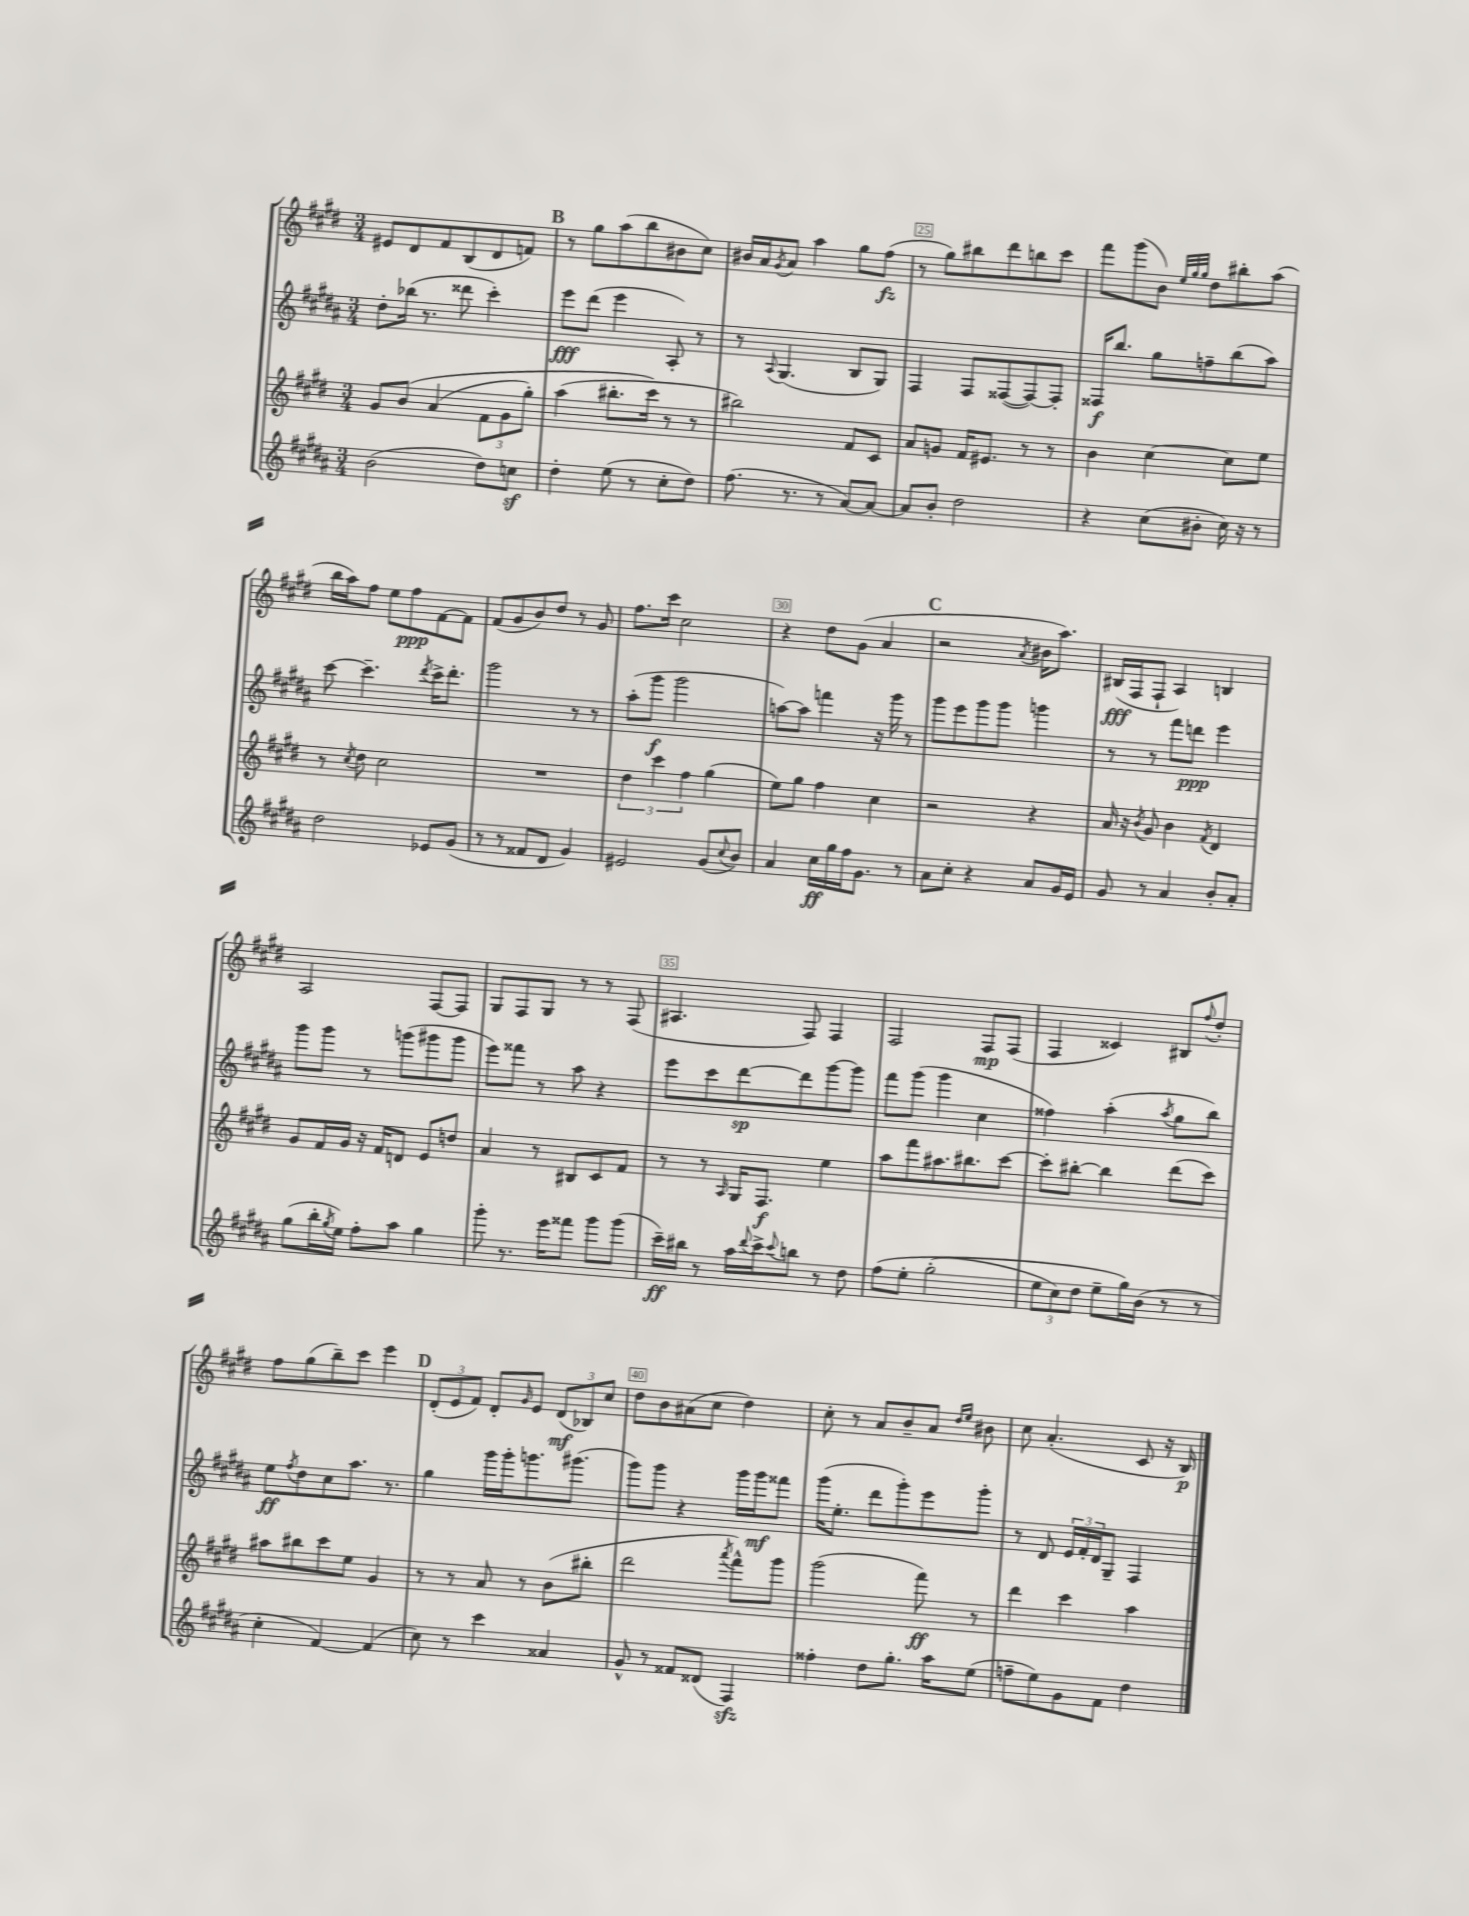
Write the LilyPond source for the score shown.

<<
\new StaffGroup <<
\new Staff = "s0" {
    \clef treble \key e \major \numericTimeSignature \time 3/4
    eis'8 dis'8 fis'8 b8( dis'8 f'8) |
    \mark \markup { \bold "B" } r8 gis''8 a''8( b''8 bis'8 cis''8) |
    bis'16 a'16 \acciaccatura { gis'8 } a'8 a''4 gis''8 fis''8\fz( |
    r8 gis''8) bis''8 dis'''8 b''8 cis'''8 |
    fis'''8 gis'''8( b'8) \grace { e''32 gis''32 gis''32 } dis''8 bis''8-. a''8( |
    b''16 a''16) fis''8 e''8 fis''8\ppp fis'8~ fis'8 |
    fis'8( gis'8 b'8) dis''8 r8 gis'8 |
    fis''8. cis'''16 cis''2 |
    r4 dis''8 gis'8( a'4 |
    \mark \markup { \bold "C" } r2 \acciaccatura { a'8 } bis'16 a''8.) |
    bis16\fff( fis16 fis8-! a4) b4 |
    a2 fis8~ fis8 |
    gis8 fis8 gis8 r8 r8 fis8( |
    ais4. fis8) fis4 |
    fis2 fis8\mp fis8( |
    fis4 cisis'4) bis8 \appoggiatura { fis''8 } dis''8-. |
    fis''8 gis''8( b''8--) cis'''8 e'''4 |
    \mark \markup { \bold "D" } \tuplet 3/2 { dis'8-.( e'8 fis'8) } dis'8-. \grace { gis'16 } e'8 \tuplet 3/2 { dis'8\mf( bes8) cis''8 } |
    dis''8 b'8 ais'8( cis''8 dis''4) |
    cis''8-. r8 a'8 b'8-- a'8 \grace { dis''16 e''16 } bis'8 |
    cis''8 a'4.-.( cis'8 r16 b16\p) \bar "|." |
}
\new Staff = "s1" {
    \clef treble \key b \major \numericTimeSignature \time 3/4
    dis''8-. bes''16( r8. disis'''8 cis'''4-.) |
    \mark \markup { \bold "B" } e'''8\fff dis'''8( e'''4 ais8-.) r8 |
    r8 \appoggiatura { ais8 } gis4.( b8 gis8) |
    fis4 fis8 fisis8~( fisis8~) fisis8-. |
    fisis16\f b''8. gis''8 f''8-- b''8( ais''8) |
    cis'''8~ cis'''4.-- \acciaccatura { dis'''8 } cis'''16-> dis'''8.-. |
    gis'''2 r8 r8 |
    ais''8-.( gis'''8\f gis'''2 |
    a''8~) a''8 f'''4 r16 gis'''16 r8 |
    \mark \markup { \bold "C" } gis'''8 e'''8 gis'''8 gis'''8 g'''4 |
    r8 r8 fis'''8 d'''8\ppp e'''4 |
    gis'''8 gis'''8 r8 g'''8( gis'''8 gis'''8 |
    e'''8) fisis'''8 r8 ais''8 r4 |
    e'''8 cis'''8 dis'''8~\sp dis'''8 gis'''8~ gis'''8 |
    fis'''8 gis'''8( gis'''4 cis''4 |
    fisis''4) ais''4-.( \acciaccatura { ais''8 } gis''8 b''8) |
    e''8\ff \acciaccatura { fis''8 } dis''8 cis''8 ais''8. r8. |
    \mark \markup { \bold "D" } gis''4 gis'''16 gis'''16-. g'''8. gis'''8.( |
    gis'''8) gis'''8 r4 gis'''16 gis'''16\mf fisis'''8 |
    gis'''16( e''8.-. dis'''8 gis'''8-.) e'''8 gis'''8-. |
    r8 dis'8 \tuplet 3/2 { e'16 fis'16-. dis'16 } gis8-- fis4 \bar "|." |
}
\new Staff = "s2" {
    \clef treble \key e \major \numericTimeSignature \time 3/4
    gis'8 b'8\( a'4( \tuplet 3/2 { fis'8 gis'8 gis''8-.) } |
    \mark \markup { \bold "B" } a''4( bis''8.-. cis'''16\) r8 r8 |
    bis''2) fis'8 cis'8 |
    a'8 g'8 fis'16 eis'8. r8 r8 |
    b'4 cis''4~ cis''8 e''8 |
    r8 \acciaccatura { cis''8 } dis''8 cis''2 |
    R2. |
    \tuplet 3/2 { dis''4 cis'''4 fis''4 } gis''4( |
    e''8) gis''8 fis''4 cis''4 |
    \mark \markup { \bold "C" } r2 r4 |
    a'16 r16 \acciaccatura { b'8 } gis'8 b'4 \acciaccatura { fis'8 } dis'4 |
    gis'8 fis'16 gis'16 r16 fis'16 d'8 e'8 d''8 |
    a'4 r8 bis8 cis'8 fis'8 |
    r8 r8 \grace { a16 } gis16 fis8.\f e''4 |
    a''8 fis'''8 ais''8. bis''8. cis'''8~ |
    cis'''8-. bis''8~-. bis''4 dis'''8( cis'''8) |
    ais''8 bis''8 cis'''8 e''8 gis'4 |
    \mark \markup { \bold "D" } r8 r8 a'8 r8 b'8( bis''8-. |
    dis'''2 \acciaccatura { a'''8 } fis'''8-^) gis'''8 |
    gis'''2( fis'''8\ff) r8 |
    dis'''4 cis'''4 a''4 \bar "|." |
}
\new Staff = "s3" {
    \clef treble \key b \major \numericTimeSignature \time 3/4
    b'2( dis''8) c''8\sf |
    \mark \markup { \bold "B" } dis''4-. e''8( r8 cis''8-. dis''8) |
    fis''8.( r8. r8 ais'8~) ais'8~ |
    ais'8 b'8-. dis''2 |
    r4 cis''8( bis'8-. cis''16) r16 r8 |
    dis''2 ees'8 gis'8( |
    r8 r8 fisis'8 dis'8 gis'4) |
    eis'2 gis'8( \appoggiatura { cis''8 } b'8) |
    ais'4 cis''16\ff gis''16 fis''16 gis'8. r8 |
    \mark \markup { \bold "C" } ais'8 cis''8-. r4 ais'8 gis'16 e'16 |
    gis'8 r8 ais'4 b'8-. ais'8-. |
    gis''8( b''16-. \acciaccatura { gis''8 } e''16) fis''8-. ais''8 gis''4 |
    gis'''8-. r8. e'''16 fisis'''8 gis'''8 gis'''8( |
    cis'''16--\ff) bis''16 r8 ais''16 \appoggiatura { dis'''8 } cis'''16-> \appoggiatura { cis'''8 } b''8 r8 dis''8 |
    fis''8\( e''8-. gis''2-.( |
    \tuplet 3/2 { e''8 cis''8) dis''8 } e''8-- gis''16\) b'16( r8 r8 |
    cis''4-. fis'4~) fis'4( |
    \mark \markup { \bold "D" } cis''8) r8 cis'''4 aisis'4 |
    gis'8-^ r8 fisis'8 disis'8( fis4\sfz) |
    fisis''4-. dis''8 gis''8.-. ais''16 e''8( |
    f''8-- e''8) gis'8 fis'8 dis''4 \bar "|." |
}
>>
>>
\layout { \context { \Score currentBarNumber = #22 \override BarNumber.break-visibility = ##(#f #t #t) barNumberVisibility = #(every-nth-bar-number-visible 5) \override BarNumber.stencil = #(make-stencil-boxer 0.1 0.3 ly:text-interface::print) } }
